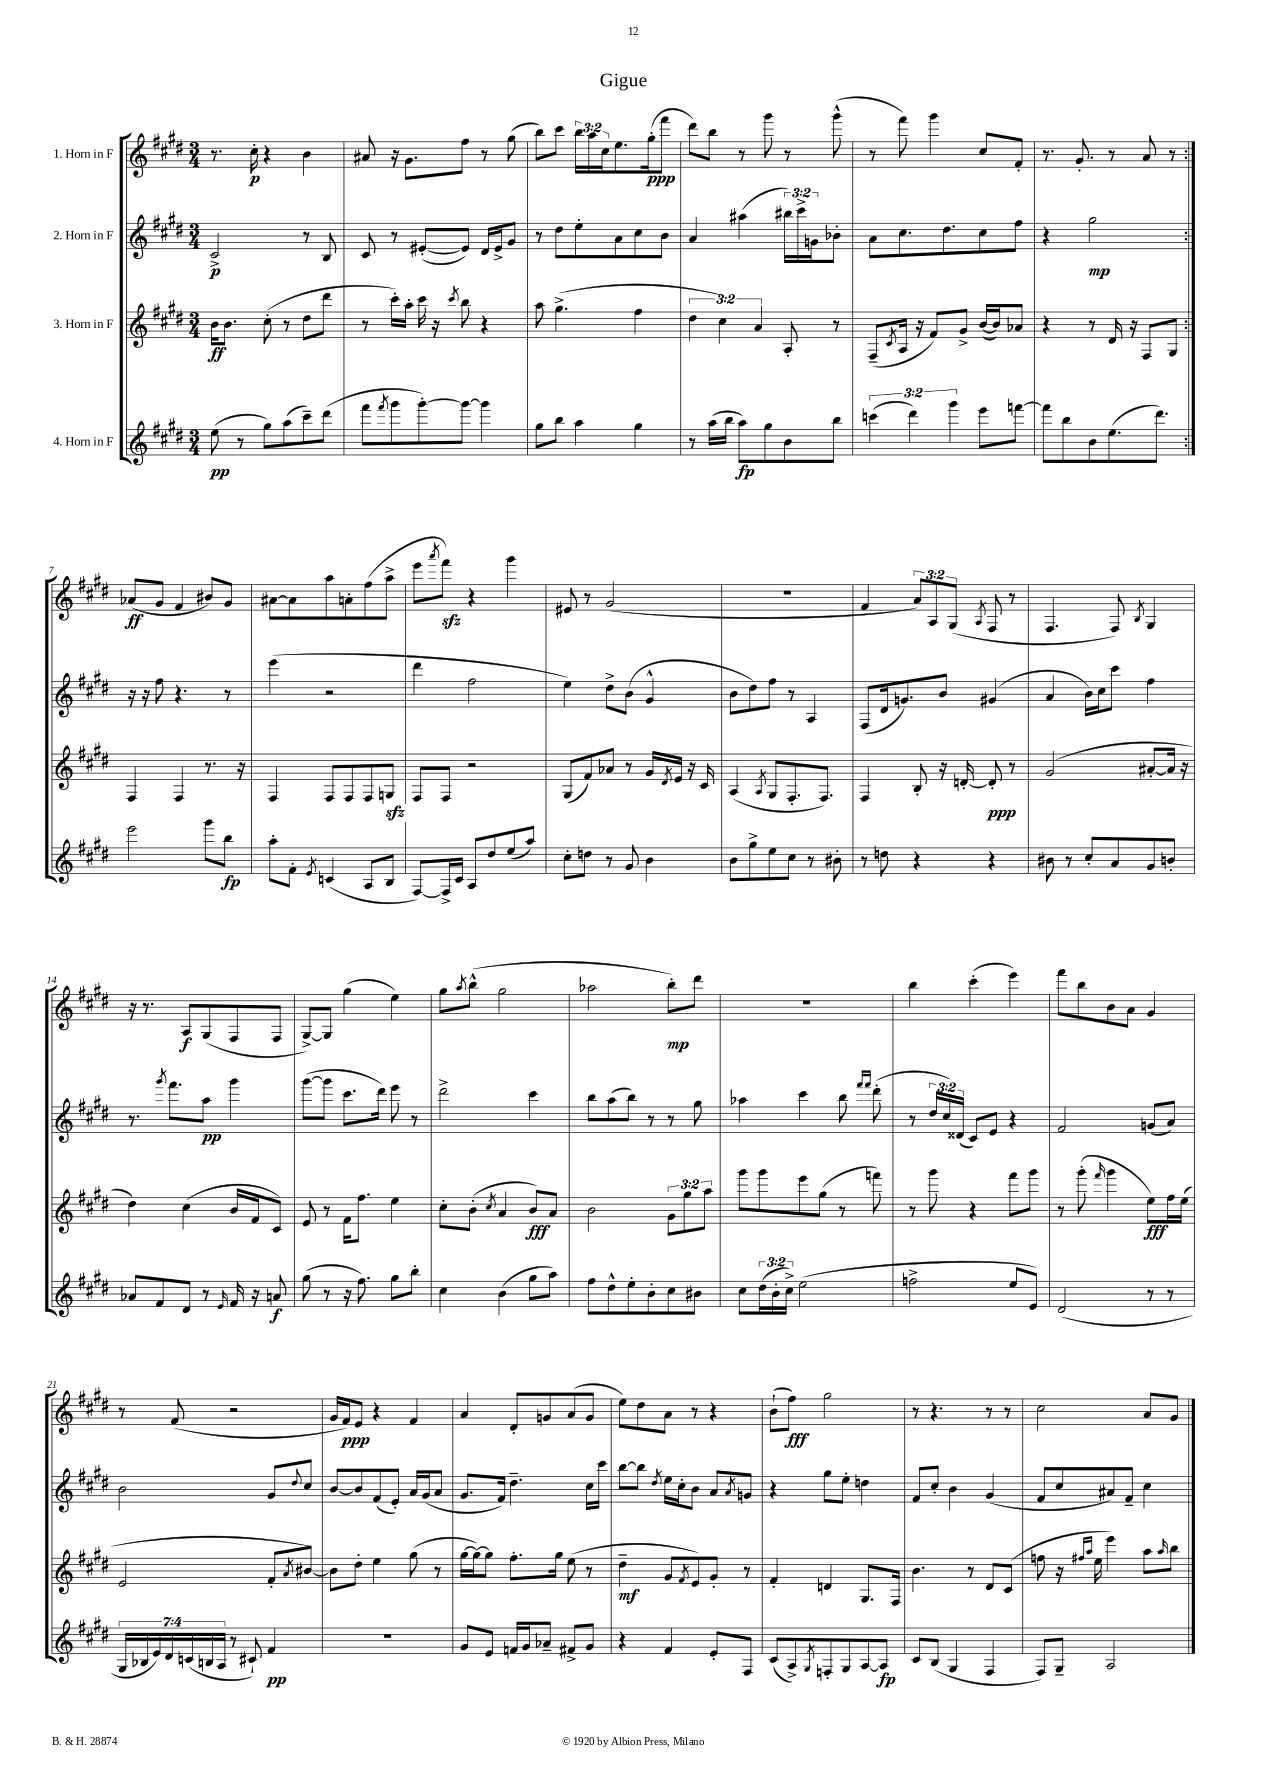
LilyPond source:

\header { title = "Gigue" }
<<
\new StaffGroup <<
\new Staff = "s0" \with { instrumentName = "1. Horn in F" } {
    \clef treble \key e \major \numericTimeSignature \time 3/4 \override Staff.TupletNumber.text = #tuplet-number::calc-fraction-text
    \repeat volta 2 { r8. cis''16-.\p r4 b'4 |
    ais'8 r16 gis'8. fis''8 r8 gis''8( |
    b''8) cis'''8 \tuplet 3/2 { b''16 a''16 cis''16 } e''8. gis''16-.\ppp( fis'''8 |
    dis'''8) b''8 r8 gis'''8 r8 gis'''8-^( |
    r8 fis'''8) gis'''4 cis''8 fis'8-. |
    r8. gis'8.-. r8 a'8 r8 | }
    aes'8\ff( gis'8 fis'4 bis'8) gis'8 |
    ais'8~ ais'8 a''8 a'8-. fis''8( a''8-> |
    e'''8 \acciaccatura { a'''8 } fis'''8\sfz) r4 gis'''4 |
    eis'8 r8 gis'2( |
    R2. |
    fis'4 \tuplet 3/2 { a'8) a8 gis8( } \acciaccatura { a8 } fis8 r8 |
    fis4. fis8) \acciaccatura { b8 } gis4 |
    r16 r8. a8\f gis8( fis8 fis8 |
    gis8~->) gis8 gis''4( e''4) |
    gis''8 \acciaccatura { a''8 } b''8-^( gis''2 |
    aes''2 b''8-.\mp) dis'''8 |
    R2. |
    b''4 cis'''4-.( e'''4) |
    fis'''8 b''8 b'8 a'8 gis'4 |
    r8 fis'8( r2 |
    gis'16 fis'16\ppp) e'8 r4 fis'4 |
    a'4 dis'8-. g'8 a'8( g'8 |
    e''8) dis''8 a'8 r8 r4 |
    b'8-!( fis''8\fff) gis''2 |
    r8 r4. r8 r8 |
    cis''2 a'8 gis'8 \bar "|." |
}
\new Staff = "s1" \with { instrumentName = "2. Horn in F" } {
    \clef treble \key e \major \numericTimeSignature \time 3/4 \override Staff.TupletNumber.text = #tuplet-number::calc-fraction-text
    \repeat volta 2 { cis'2->\p r8 b8 |
    cis'8 r8 eis'8~-.( eis'8) dis'16 eis'16-> gis'8 |
    r8 dis''8 e''8-. a'8 cis''8 b'8 |
    a'4 ais''4( \tuplet 3/2 { bis''16) cis'''16-> g'16 } bes'8-. |
    a'8 cis''8. dis''8. cis''8 fis''8 |
    r4 gis''2\mp | }
    r16 r16 fis''8 r4. r8 |
    e'''4( r2 |
    dis'''4 fis''2 |
    e''4) dis''8-> b'8( gis'4-^ |
    b'8 dis''8) fis''8 r8 a4 |
    fis8( dis'16 g'8.) b'8 gis'4( |
    a'4 b'16) cis''16 cis'''8 fis''4 |
    r8. \acciaccatura { gis'''8 } fis'''8. a''8\pp gis'''4 |
    gis'''8~( gis'''8 cis'''8. dis'''16) e'''8 r8 |
    dis'''2-> cis'''4 |
    b''8 a''8( b''8) r8 r8 gis''8 |
    aes''4 cis'''4 b''8 \grace { fis'''16 fis'''16 } dis'''8-.( |
    r8 \tuplet 3/2 { dis''16 cis''16) disis'16( } cis'8) e'8 r4 |
    fis'2 g'8( a'8) |
    b'2 gis'8 \appoggiatura { dis''8 } cis''8 |
    b'8~ b'8 fis'8( e'8-.) a'16 gis'16( a'8 |
    gis'8. fis'16) dis''4.-- cis''16 cis'''16 |
    b''8~ b''8 \acciaccatura { dis''8 } e''16 cis''16-. b'8 a'8 \acciaccatura { a'8 } g'8 |
    r4 gis''8 e''8-. d''4 |
    fis'8 cis''8-. b'4 gis'4( |
    fis'8 cis''8 ais'8) fis'8-- cis''4 \bar "|." |
}
\new Staff = "s2" \with { instrumentName = "3. Horn in F" } {
    \clef treble \key e \major \numericTimeSignature \time 3/4 \override Staff.TupletNumber.text = #tuplet-number::calc-fraction-text
    \repeat volta 2 { b'16\ff b'8. cis''8-.( r8 dis''8 dis'''8 |
    r8 cis'''16-.) a''16-. cis'''16 r16 \acciaccatura { cis'''8 } b''8 r4 |
    a''8 gis''4.->( fis''4 |
    \tuplet 3/2 { dis''4 cis''4) a'4 } a8-. r8 |
    fis8--( \acciaccatura { cis'8 } a16 r16 fis'8) gis'8-> b'16~( b'16) aes'8 |
    r4 r8 dis'16 r16 fis8 gis8 | }
    fis4 fis4 r8. r16 |
    fis4 fis8 fis8 fis8 g8\sfz |
    fis8 fis8 r2 |
    gis8( fis'8) aes'8 r8 gis'16 \acciaccatura { dis'8 } e'16 r16 cis'16 |
    a4( \acciaccatura { a8 } gis8 fis8.-. fis8.) |
    fis4 b8-. r16 d'16~-. d'8-.\ppp r8 |
    gis'2( ais'8~-. ais'16 r16 |
    dis''4) cis''4( b'16 fis'16 cis'8) |
    e'8 r8 fis'16 fis''8. e''4 |
    cis''8-. b'8-.( \acciaccatura { cis''8 } a'4 b'8\fff) a'8 |
    b'2 \tuplet 3/2 { gis'8 gis''8 a''8 } |
    gis'''8 gis'''8 e'''8 gis''8( r8 f'''8) |
    r8 gis'''8 r4 fis'''8 gis'''8 |
    r8 gis'''8-.( \grace { fis'''16 } gis'''4 e''8\fff) fis''16 e''16( |
    e'2 fis'8-. \acciaccatura { a'8 } bis'8~) |
    bis'8 dis''8-. e''4 gis''8( r8 |
    gis''16~ gis''16~) gis''8 fis''8.-. gis''16 e''8( r8 |
    dis''4--\mf gis'8 \acciaccatura { fis'8 } e'8) gis'8-. r8 |
    fis'4-. d'4 gis8. fis16 |
    b'4. r8 dis'8 cis'8( |
    f''8 r16 \grace { fis''16 a''16 } e''16 e'''4) a''8 \grace { a''16 } b''8 \bar "|." |
}
\new Staff = "s3" \with { instrumentName = "4. Horn in F" } {
    \clef treble \key e \major \numericTimeSignature \time 3/4 \override Staff.TupletNumber.text = #tuplet-number::calc-fraction-text
    \repeat volta 2 { e''8\pp( r8 gis''8) a''8( cis'''8--) dis'''8( |
    fis'''8 \acciaccatura { fis'''8 } gis'''8 gis'''8~-.) gis'''8~ gis'''4 |
    gis''8 b''8 a''4 gis''4 |
    r8 a''16( b''16 a''8\fp) gis''8 b'8 b''8 |
    \tuplet 3/2 { c'''4( dis'''4) gis'''4 } e'''8 f'''8~ |
    f'''8 b''8 b'8 e''8.( dis'''8.) | }
    e'''2 gis'''8 b''8\fp |
    a''8-. fis'8-. \acciaccatura { e'8 } c'4( a8 b8 |
    fis8~) fis16-> cis'16 a8 dis''8 e''8( a''8) |
    cis''8-. d''8 r8 gis'8 b'4 |
    b'8 gis''8-> e''8 cis''8 r8 bis'8-. |
    r8 d''8 r4 r4 |
    bis'8 r8 cis''8-. a'8 gis'8 b'8-. |
    aes'8 fis'8 dis'8 r8 \grace { e'16 } fis'16 r16 a'8\f |
    gis''8( r8 r16 fis''8.) gis''8 b''8-. |
    cis''4 b'4( gis''8 a''8) |
    fis''8 dis''8-^ e''8-. b'8-. cis''8 bis'8 |
    cis''8 \tuplet 3/2 { dis''16( b'16-. cis''16->) } e''2( |
    f''2-> e''8 e'8) |
    dis'2( r8 r8 |
    \tuplet 7/4 { gis16 bes16 e'16) dis'16 c'16( b16 a16 } r8 cis'8-!) fis'4\pp |
    R2. |
    gis'8 e'8 f'16 gis'16 aes'8-- fis'8-> gis'8 |
    r4 fis'4 e'8-. fis8 |
    cis'8( a8->) \acciaccatura { gis8 } f8-. gis8 a8~ a8\fp |
    cis'8 b8( gis4 fis4 |
    fis8) gis8-- a2 \bar "|." |
}
>>
>>
